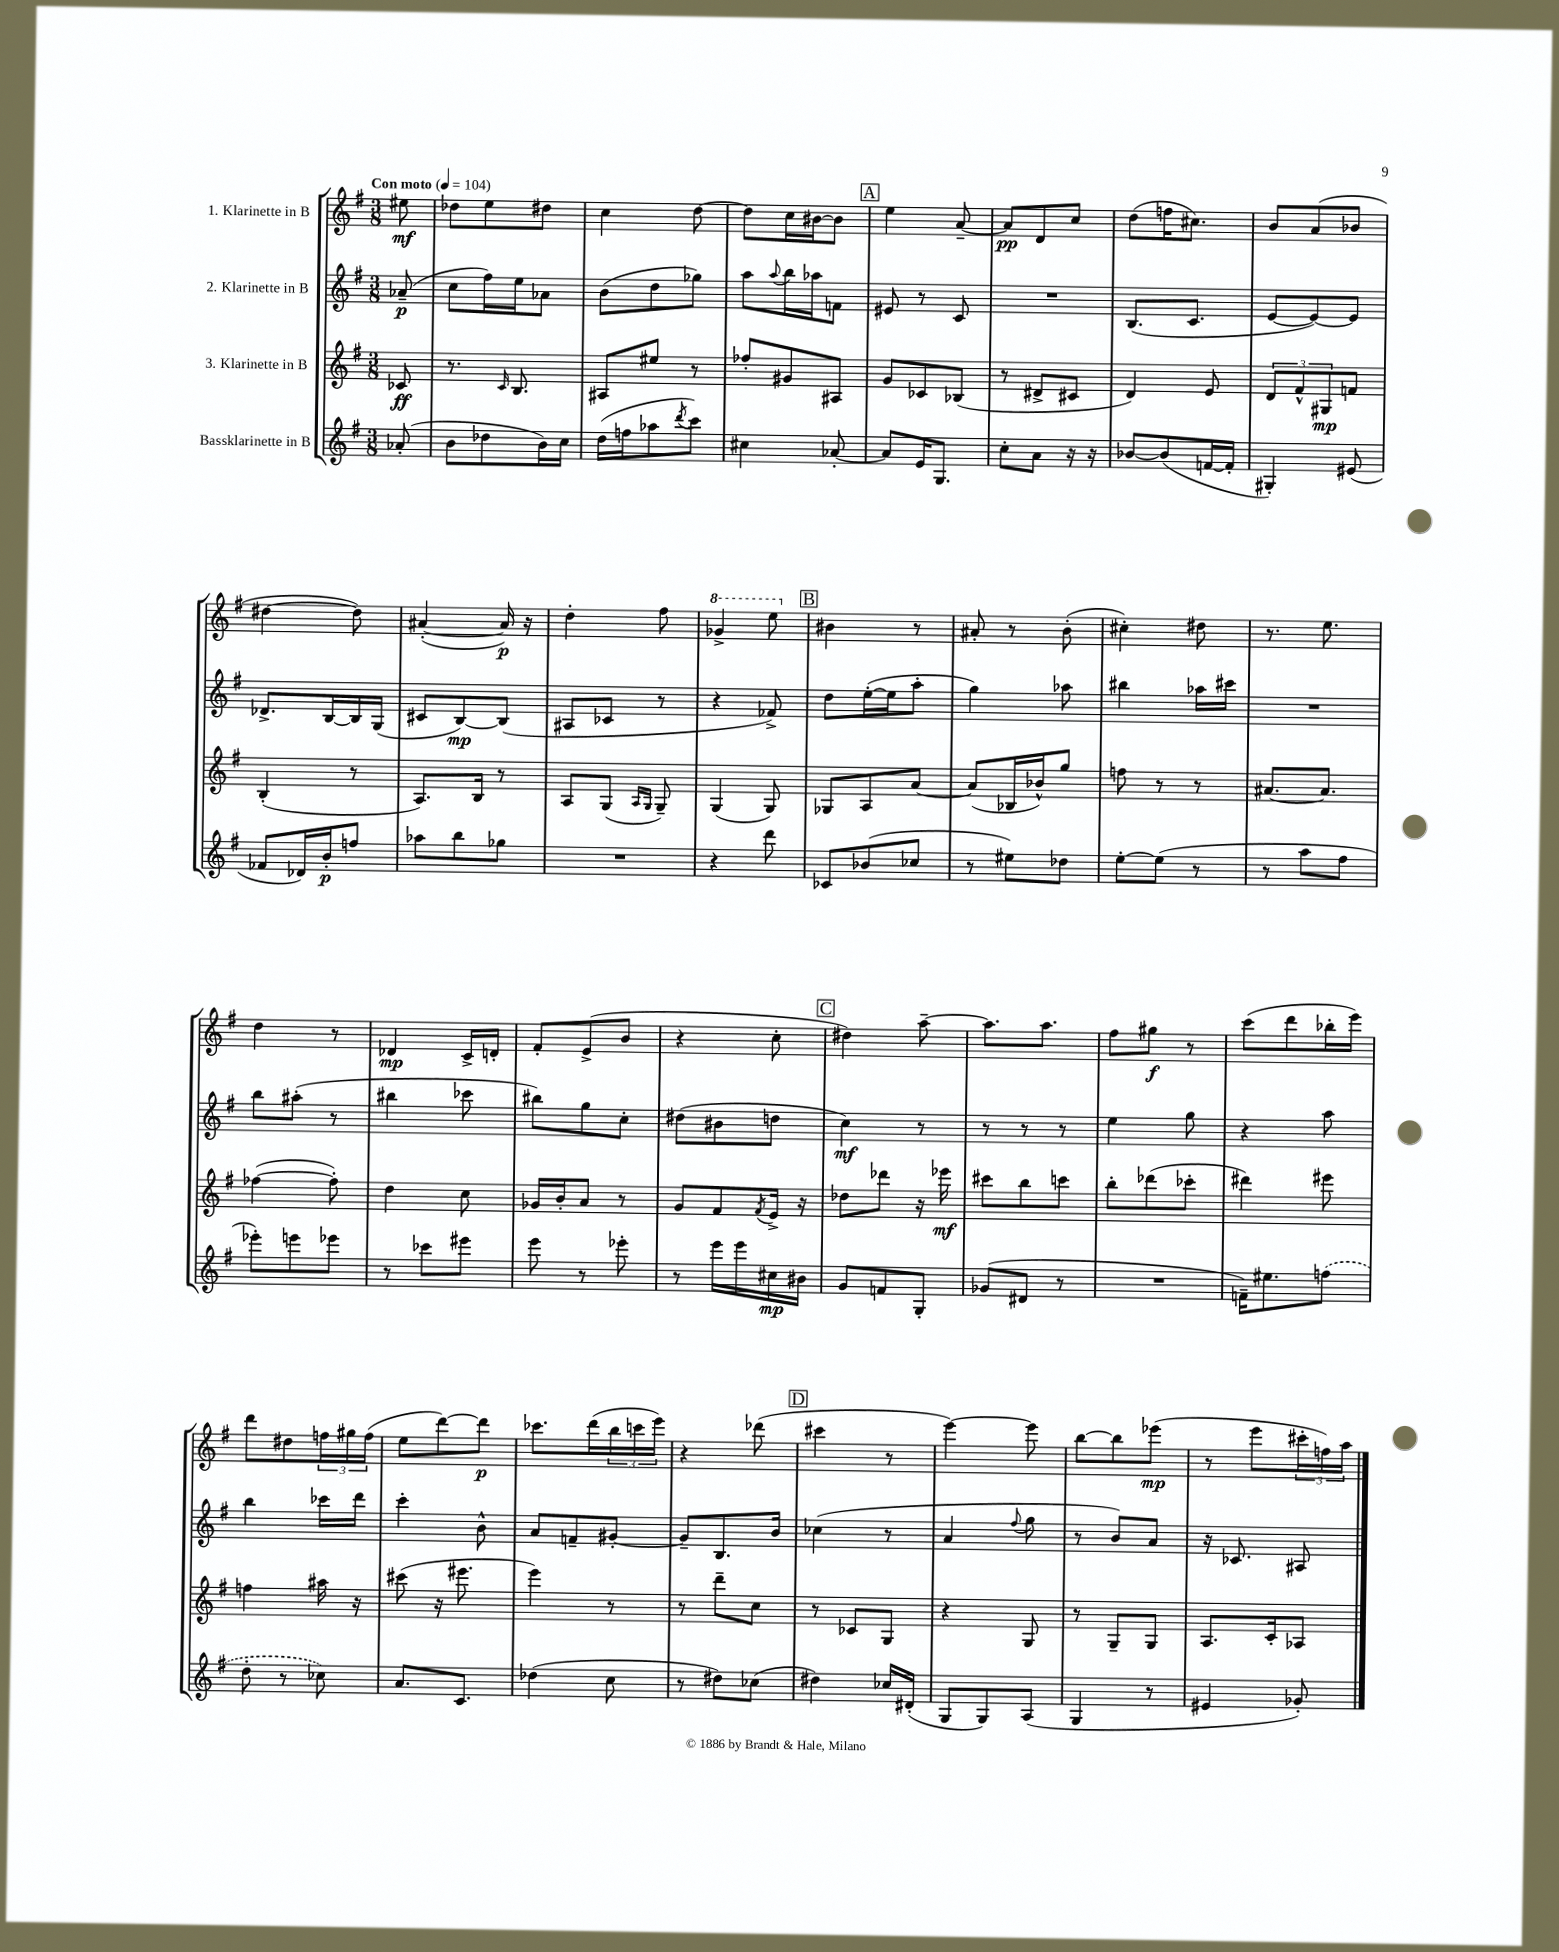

**kern	**dynam	**kern	**dynam	**kern	**dynam	**kern	**dynam
*part4	*part4	*part3	*part3	*part2	*part2	*part1	*part1
*staff4	*staff4	*staff3	*staff3	*staff2	*staff2	*staff1	*staff1
*I"Bassklarinette in B	*	*I"3. Klarinette in B	*	*I"2. Klarinette in B	*	*I"1. Klarinette in B	*
*clefG2	*	*clefG2	*	*clefG2	*	*clefG2	*
*k[f#]	*	*k[f#]	*	*k[f#]	*	*k[f#]	*
*M3/8	*	*M3/8	*	*M3/8	*	*M3/8	*
*MM104	*	*MM104	*	*MM104	*	*MM104	*
=	=	=	=	=	=	=	=
!	!	!	!	!	!	!LO:TX:a:B:t=Con moto	!
(8a-X'/	.	8c-X/	ff	(8a-X~/	p	8ee#X\	mf
=1	=1	=1	=1	=1	=1	=1	=1
8b\L	.	8.r	.	8cc\L	.	8dd-X\L	.
8dd-X\	.	.	.	16ff#\L)	.	8ee\	.
.	.	16qqc/	.	.	.	.	.
.	.	8.B/	.	16ee\J	.	.	.
16b\L)	.	.	.	8a-X\J	.	8dd#X\J	.
16cc\JJ	.	.	.	.	.	.	.
=2	=2	=2	=2	=2	=2	=2	=2
(16dd\LL	.	8A#X/L	.	(8b\L	.	4cc\	.
16ffn\J	.	.	.	.	.	.	.
8aa-X\	.	8ee#X/J	.	8dd\	.	.	.
8qddd/	.	.	.	.	.	.	.
8ccc\J)	.	8r	.	8gg-X\J)	.	[8dd\	.
=3	=3	=3	=3	=3	=3	=3	=3
4cc#X\	.	8ff-X'/L	.	8aa\L	.	8dd\L]	.
.	.	.	.	8qqaa/	.	.	.
.	.	8g#X/	.	16bb\L	.	16cc\L	.
.	.	.	.	16aa-X\J	.	[16b#X\J	.
[8a-X'/	.	8A#X/J	.	8fn\J	.	8b#\J]	.
!!LO:REH:place=s1:t=A
=4	=4	=4	=4	=4	=4	=4	=4
8a-/L]	.	8g/L	.	8e#X/	.	4ee\	.
16e/K	.	8c-X/	.	8r	.	.	.
8.G/J	.	.	.	.	.	.	.
.	.	(8B-X/J	.	8c/	.	[8a~/	.
=5	=5	=5	=5	=5	=5	=5	=5
8cc'\L	.	8r	.	4.r	.	8a/L]	pp
8a\J	.	8d#X^/L	.	.	.	8d/	.
16r	.	8c#X/J	.	.	.	8cc/J	.
16r	.	.	.	.	.	.	.
=6	=6	=6	=6	=6	=6	=6	=6
[8b-X/L	.	4d/)	.	(8.B/L	.	(8dd\L	.
(8b-/]	.	.	.	.	.	16ffn\K	.
.	.	.	.	8.c/J	.	8.cc#X\J)	.
[16fn/L	.	8e/	.	.	.	.	.
16f'/JJ]	.	.	.	.	.	.	.
=7	=7	=7	=7	=7	=7	=7	=7
4G#X'/)	.	12d/L	.	[8e/L	.	8b/L	.
.	.	12f#^^/	.	.	.	.	.
.	.	.	.	8e/_)	.	(8a/	.
.	.	12G#X/	mp	.	.	.	.
(8e#X/	.	8fn/J	.	8e/J]	.	8b-X/J	.
!!LO:LB:g=z
=8	=8	=8	=8	=8	=8	=8	=8
8f-X/L	.	(4B'/	.	8.d-X^/L	.	[4dd#X\	.
16d-X/L)	.	.	.	.	.	.	.
16b'/J	p	.	.	[16B/L	.	.	.
8ffn/J	.	8r	.	16B/]	.	8dd#\])	.
.	.	.	.	(16G/JJ	.	.	.
=9	=9	=9	=9	=9	=9	=9	=9
8aa-X\L	.	8.A/L)	.	8c#X/L	.	([4a#X'/	.
8bb\	.	.	.	[8B/)	mp	.	.
.	.	16B/Jk	.	.	.	.	.
8gg-X\J	.	8r	.	(8B/J]	.	16a#/])	p
.	.	.	.	.	.	16r	.
=10	=10	=10	=10	=10	=10	=10	=10
4.r	.	8A/L	.	8A#X/L	.	4dd'\	.
.	.	(8G/J	.	8c-X/J	.	.	.
.	.	16qqA/LL	.	.	.	.	.
.	.	16qqG/JJ	.	.	.	.	.
.	.	8G~/)	.	8r	.	8ff#\	.
=11	=11	=11	=11	=11	=11	=11	=11
*	*	*	*	*	*	*8va	*
4r	.	(4G/	.	4r	.	4gg-X^/	.
8ddd\	.	8G/)	.	8f-X^/)	.	8eee\	.
!!LO:REH:place=s1:t=B
=12	=12	=12	=12	=12	=12	=12	=12
*	*	*	*	*	*	*X8va	*
8c-X/L	.	8G-X/L	.	8dd\L	.	4b#X\	.
(8b-X/	.	8A/	.	([16ee'\L	.	.	.
.	.	.	.	16ee\J]	.	.	.
8cc-X/J	.	[8a/J	.	8aa'\J	.	8r	.
=13	=13	=13	=13	=13	=13	=13	=13
8r	.	(8a/L]	.	4gg\)	.	8a#X'/	.
8ee#X\L)	.	16B-X/L	.	.	.	8r	.
.	.	16b-X^^/J)	.	.	.	.	.
8dd-X\J	.	8gg/J	.	8aa-X\	.	(8b'\	.
=14	=14	=14	=14	=14	=14	=14	=14
[8ee'\L	.	8ffn\	.	4bb#X\	.	4cc#X'\)	.
(8ee\J]	.	8r	.	.	.	.	.
8r	.	8r	.	16aa-X\LL	.	8dd#X\	.
.	.	.	.	16ccc#X\JJ	.	.	.
=15	=15	=15	=15	=15	=15	=15	=15
8r	.	[8.a#X/L	.	4.r	.	8.r	.
8aa\L	.	.	.	.	.	.	.
.	.	8.a#/J]	.	.	.	8.ee\	.
8ff#\J	.	.	.	.	.	.	.
!!LO:LB:g=z
=16	=16	=16	=16	=16	=16	=16	=16
8eee-X'\L)	.	([4ff-X\	.	8bb\L	.	4dd\	.
8eeen\	.	.	.	(8aa#X'\J	.	.	.
8eee-X\J	.	8ff-'\])	.	8r	.	8r	.
=17	=17	=17	=17	=17	=17	=17	=17
8r	.	4dd\	.	4bb#X\	.	4d-X/	mp
8ccc-X\L	.	.	.	.	.	.	.
8eee#X\J	.	8cc\	.	8ccc-X\	.	16c^/LL	.
.	.	.	.	.	.	16dn'/JJ	.
=18	=18	=18	=18	=18	=18	=18	=18
8eee\	.	16g-X/LL	.	8bb#X\L)	.	8f#'/L	.
.	.	16b'/J	.	.	.	.	.
8r	.	8a/J	.	8gg\	.	(8e^/	.
8eee-X'\	.	8r	.	8cc'\J	.	8b/J	.
=19	=19	=19	=19	=19	=19	=19	=19
8r	.	8g/L	.	(8dd#X\L	.	4r	.
16eee\LL	.	8f#/	.	8b#X\	.	.	.
16eee\	.	.	.	.	.	.	.
.	.	8qf#/	.	.	.	.	.
16cc#X\	mp	16e^/Jk	.	8ddn\J	.	8cc'\	.
16b#X\JJ	.	16r	.	.	.	.	.
!!LO:REH:place=s1:t=C
=20	=20	=20	=20	=20	=20	=20	=20
8g/L	.	8dd-X\L	.	4cc\)	mf	4dd#X\)	.
8fn/	.	8ddd-X\J	.	.	.	.	.
8G'/J	.	16r	.	8r	.	[8aa~\	.
.	.	16eee-X\	mf	.	.	.	.
=21	=21	=21	=21	=21	=21	=21	=21
(8g-X/L	.	8ccc#X\L	.	8r	.	8.aa\L]	.
8d#X/J	.	8bb\	.	8r	.	.	.
.	.	.	.	.	.	8.aa\J	.
8r	.	8cccn\J	.	8r	.	.	.
=22	=22	=22	=22	=22	=22	=22	=22
4.r	.	8bb'\L	.	4ee\	.	8ff#\L	.
.	.	(8ddd-X\	.	.	.	8gg#X\J	f
.	.	8ccc-X'\J	.	8gg\	.	8r	.
=23	=23	=23	=23	=23	=23	=23	=23
16fn~\KL)	.	4ddd#X\)	.	4r	.	(8ccc\L	.
8.ee#X\	.	.	.	.	.	.	.
.	.	.	.	.	.	8ddd\	.
(8ffn\J	.	8eee#X\	.	8aa\	.	16bb-X'\L	.
.	.	.	.	.	.	16eee\JJ)	.
!!LO:LB:g=z
=24	=24	=24	=24	=24	=24	=24	=24
8dd'\	.	4ffn\	.	4bb\	.	8ddd\L	.
8r	.	.	.	.	.	8dd#X\	.
8cc-X\)	.	16aa#X\	.	16ccc-X\LL	.	24ffn\L	.
.	.	.	.	.	.	24gg#X\	.
.	.	16r	.	16ddd\JJ	.	.	.
.	.	.	.	.	.	(24ff\JJ	.
=25	=25	=25	=25	=25	=25	=25	=25
8.a/L	.	(8ccc#X\	.	4ccc'\	.	8ee\L	.
.	.	16r	.	.	.	[8ddd\)	.
8.c/J	.	8.eee#X\	.	.	.	.	.
.	.	.	.	8b^^\	.	8ddd\J]	p
=26	=26	=26	=26	=26	=26	=26	=26
(4dd-X\	.	4eee\)	.	8a/L	.	8.ccc-X\L	.
.	.	.	.	8fn~/	.	.	.
.	.	.	.	.	.	(16ddd\L	.
8cc\	.	8r	.	[8g#X'/J	.	24bb\	.
.	.	.	.	.	.	24cccn\	.
.	.	.	.	.	.	24eee\JJ)	.
=27	=27	=27	=27	=27	=27	=27	=27
8r	.	8r	.	8g#~/L]	.	4r	.
8dd#X\L)	.	8ddd~\L	.	8.B/	.	.	.
(8cc-X\J	.	8cc\J	.	.	.	(8ddd-X\	.
.	.	.	.	16b/Jk	.	.	.
!!LO:REH:place=s1:t=D
=28	=28	=28	=28	=28	=28	=28	=28
4dd#X\)	.	8r	.	(4cc-X\	.	4ccc#X\	.
.	.	8c-X/L	.	.	.	.	.
16cc-X/LL	.	8G/J	.	8r	.	8r	.
(16d#X'/JJ	.	.	.	.	.	.	.
=29	=29	=29	=29	=29	=29	=29	=29
8G/L	.	4r	.	4a/	.	[4eee\)	.
8G/)	.	.	.	.	.	.	.
.	.	.	.	8qqff#/	.	.	.
(8A/J	.	8G/	.	8gg\	.	8eee\]	.
=30	=30	=30	=30	=30	=30	=30	=30
4G/	.	8r	.	8r	.	[8bb\L	.
.	.	8G~/L	.	8b/L)	.	8bb\]	.
8r	.	8G/J	.	8a/J	.	(8eee-X\J	mp
=31	=31	=31	=31	=31	=31	=31	=31
4e#X/	.	8.A/L	.	16r	.	8r	.
.	.	.	.	8.c-X/	.	.	.
.	.	.	.	.	.	8eee\L	.
.	.	16c'/k	.	.	.	.	.
8g-X'/)	.	8A-X/J	.	8A#X/	.	24ccc#X'\L	.
.	.	.	.	.	.	24ffn\)	.
.	.	.	.	.	.	24aa\JJ	.
==	==	==	==	==	==	==	==
*-	*-	*-	*-	*-	*-	*-	*-
